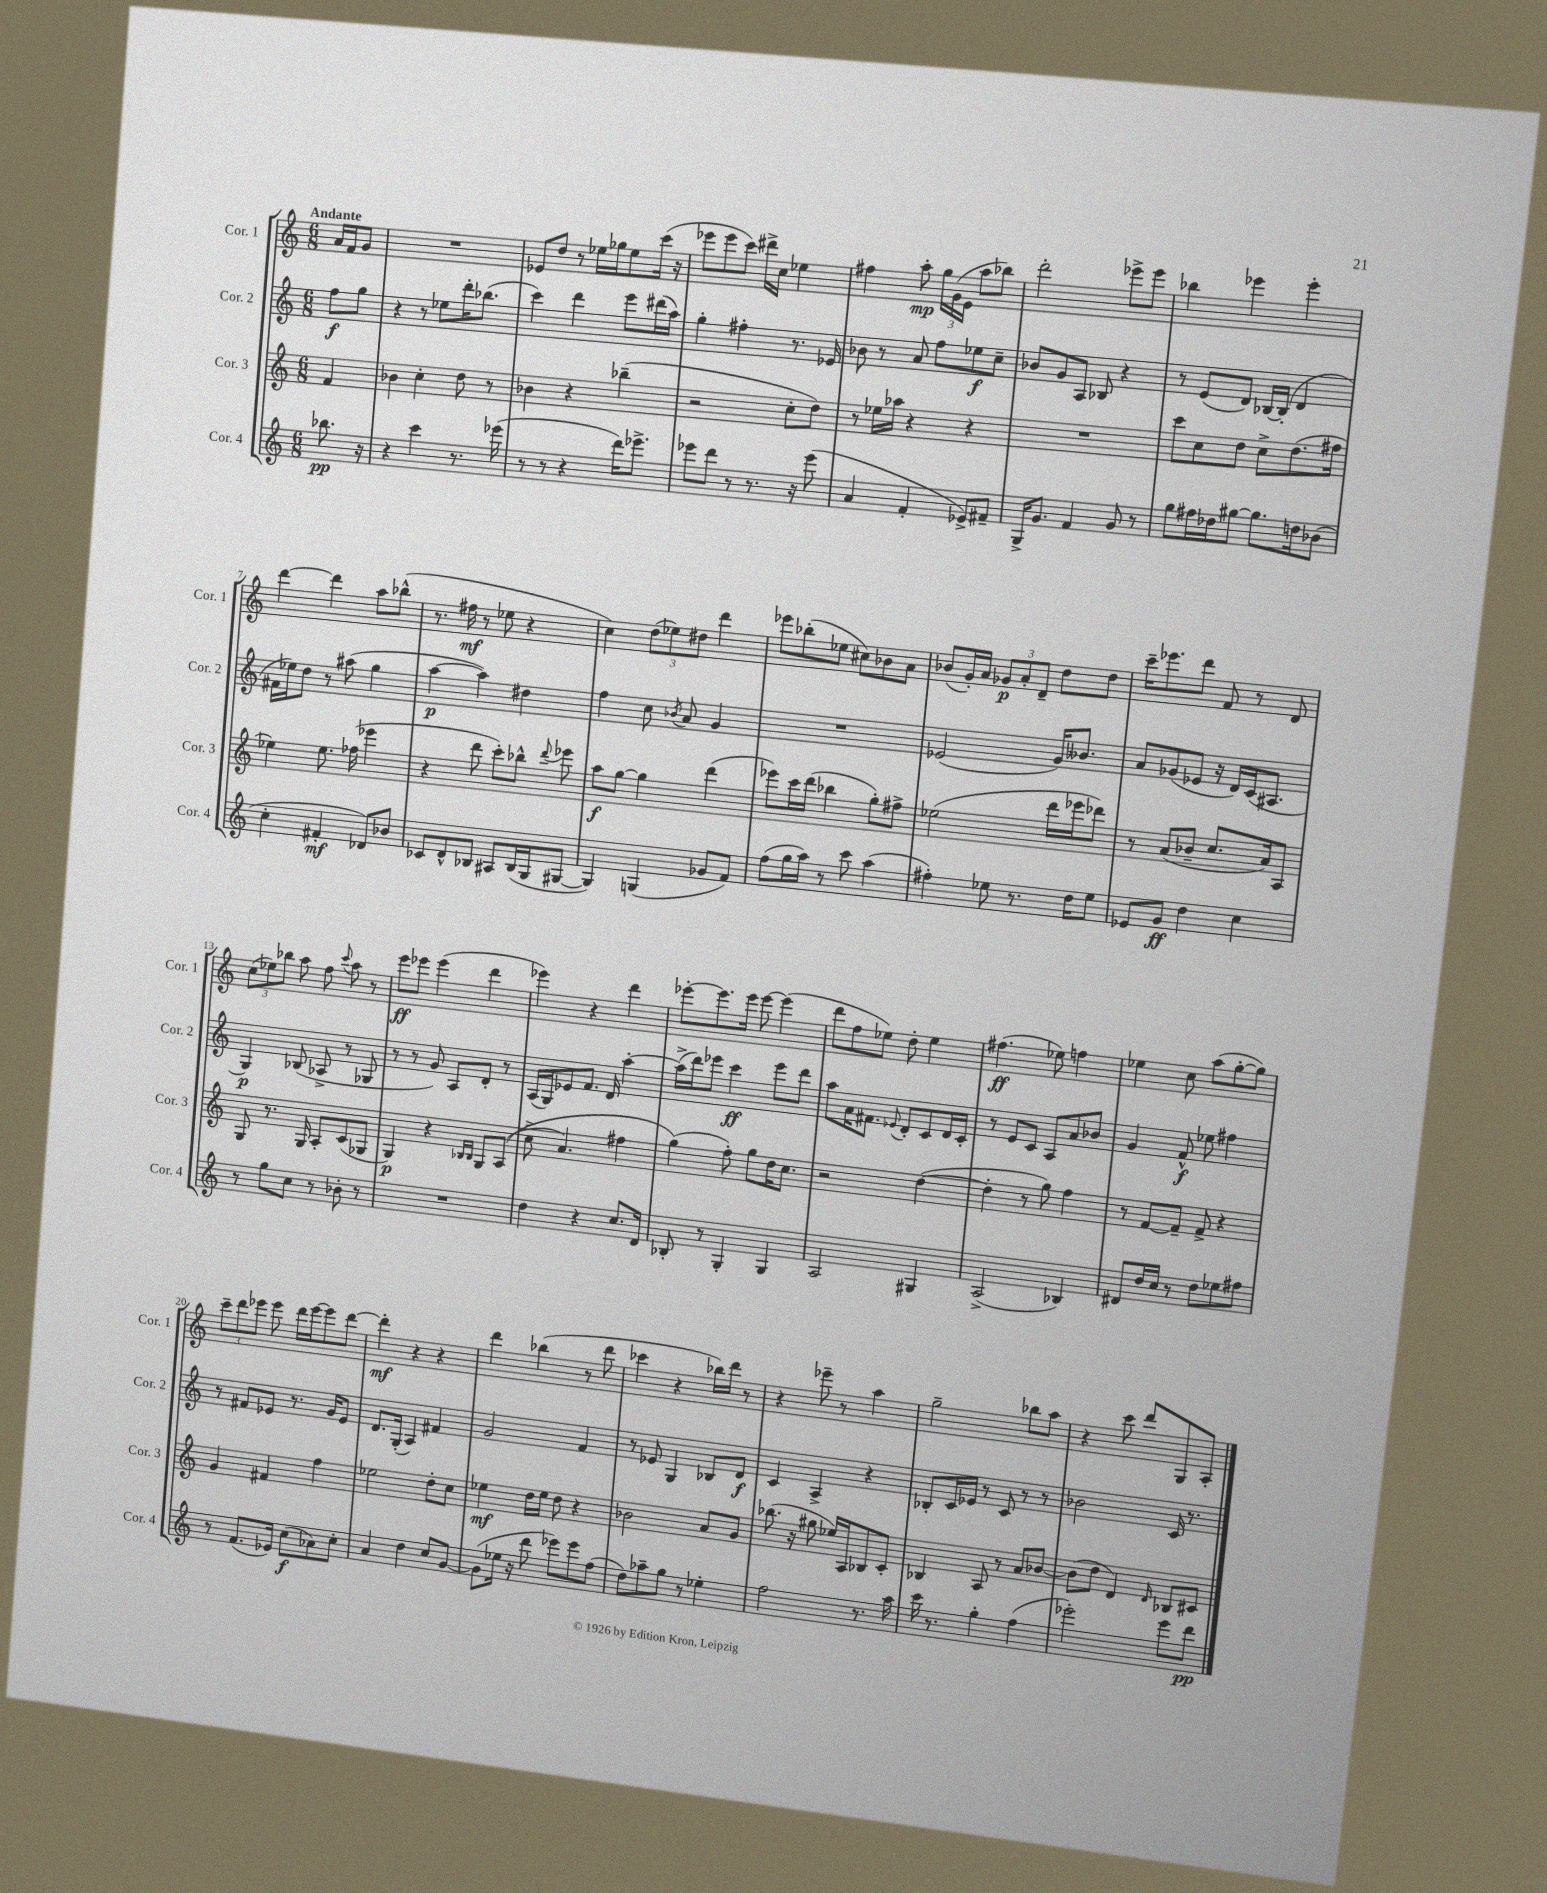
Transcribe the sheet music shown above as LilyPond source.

<<
\new StaffGroup <<
\new Staff = "s0" \with { instrumentName = "Cor. 1" shortInstrumentName = "Cor. 1" } {
    \clef treble \key c \major \numericTimeSignature \time 6/8 \partial 4 \tempo "Andante"
    \autoBeamOff a'16[ f'16 g'8] |
    R2. |
    ees'8[ d''8] r8 ees''16[ ges''16 ees''8 c'''16]( r16 |
    ees'''8[ ees'''8 c'''8]) dis'''16[-> c''16] ees''4 |
    fis''4 a''8-.\mp \tuplet 3/2 { g''16[ g'16( e'16] } a''8[ bes''8]) |
    d'''2-. ees'''8[-> ees'''8] |
    bes''4 ees'''4 ees'''4-. |
    d'''4~ d'''4 a''8[ bes''8]-^( |
    r8. fis''16\mf r8 ees''8 r4 |
    c''4) \tuplet 3/2 { d''8[( ees''8) dis''8] } d'''4 |
    ees'''8[ bes''8-.( ees''8] cis''8[) bes'8 a'8] |
    bes'8[( g'16-.) a'16] \tuplet 3/2 { ges'8[\p a'8-. d'8]-- } d''8[ d''8] |
    c'''16[-- ees'''8. d'''8] f'8 r8 d'8 |
    \tuplet 3/2 { c''8[( ees''8) bes''8] } a''8 f''8 \appoggiatura { c'''8 } a''8 r8 |
    e'''8[\ff ees'''8] ees'''4( d'''4 |
    ees'''4) r4 d'''4 |
    ees'''8[~-. ees'''8. ees'''16] ees'''8~ ees'''4( |
    d'''8[ f''8 ees''8]) d''8-. ees''4 |
    fis''4.\ff( ees''8) f''4 |
    ees''4 c''8 a''8[( g''8~-. g''8]) |
    \tuplet 3/2 { c'''8[-- d'''8 ees'''8] } ees'''8 d'''16[ ees'''16~ ees'''8 d'''8]~ |
    d'''4-.\mf r4 r4 |
    d'''4 bes''4( r8 d'''8 |
    ces'''4 r4 bes''16[) d'''16] r8 |
    r4 ees'''8-- r8 a''4 |
    g''2-- bes''8[ a''8] |
    r4 c'''8 d'''8[ g8 a8]-. \bar "|." |
}
\new Staff = "s1" \with { instrumentName = "Cor. 2" shortInstrumentName = "Cor. 2" } {
    \clef treble \key c \major \numericTimeSignature \time 6/8 \partial 4
    \autoBeamOff f''8[\f g''8] |
    r4 r8 ees''8[ d'''16-. bes''8.]( |
    c'''4) d'''4 e'''8[ dis'''16( a''16]) |
    g''4-. fis''4-. r8. ees'16 |
    bes'8 r8 a'8 f''8[ ees''8\f c''8]-- |
    bes'8[ g'8 a8] bes8 r4 |
    r8 e'8[( d'8]) bes16[~ bes16]-.( d'4 |
    fis'16[ ees''16) d''8] r8 ais''8( g''4 |
    a''4~\p a''4) dis''4 |
    f''4 c''8 \acciaccatura { bes'8 } a'8 g'4 |
    R2. |
    ees'2( g'16[) beses'8.] |
    a'8[ ges'8( ees'8] r16 d'16[) c'16( ais8.] |
    g4\p) bes8( aes8-> r8 ges8 |
    r8 r8 g'8) a8[ d'8]-. r8 |
    a16[( g16) ees'8 f'8.] d'16 a''4~-. |
    a''16[->( d'''16) ees'''8] c'''4\ff ees'''8[ d'''8] |
    a''8[ a'16 fis'8.] \appoggiatura { ees'8 } d'8[-. c'8 d'16 c'16]-. |
    r8 e'8[ c'8] a8[ a'8 bes'8] |
    g'4 f'8-^\f ees''8 fis''4 |
    r8 fis'8[ ees'8] r8. g'16[ ees'8] |
    d'8.[ g16]-.( a4) fis'4 |
    g'2 f'4 |
    r8 ees'8 g4 bes8[ d'8]\f |
    c'4 a4-> r4 |
    bes8[-. c'16 ees'16] r8 c'8 r8 r8 |
    bes'2 c'16 r8. \bar "|." |
}
\new Staff = "s2" \with { instrumentName = "Cor. 3" shortInstrumentName = "Cor. 3" } {
    \clef treble \key c \major \numericTimeSignature \time 6/8 \partial 4
    \autoBeamOff f'4 |
    bes'4 c''4-. d''8 r8 |
    bes'4 r4 bes''4--( |
    r2 c''8[-. d''8]) |
    r8 ees''16[ aes''16] r4 r4 |
    R2. |
    c'''8[ c''8 d''8] c''8[-> d''8.( fis''16] |
    ees''4) ees''8. fes''16( ees'''4 |
    r4 d'''8 c'''8[-.) bes''8]-^ \appoggiatura { d'''8 } ees'''8 |
    a''8[\f g''8]~ g''4 d'''4( |
    ees'''8[) c'''16 d'''16]( bes''4 g''8[-.) fis''8]-> |
    ees''2( d'''16[ ees'''16 des'''8]) |
    r8 a'8[( bes'8]-- c''8.[ a'16) a8] |
    g8 r8. g16 a8[-. c'8( ges8] |
    g4\p) r4 \grace { bes16[ bes16] } g8[ a8](\( |
    c''8-> a'4.) fis''4 |
    g''4(\) f''8-.) g''8[ d''16 c''8.] |
    r2 d''4~( |
    d''4-. r8 g''8) f''4 |
    r8 f'8[~ f'8]-- f'8-> r4 |
    g'4 fis'4 f''4 |
    ees''2 d''8[-. c''8] |
    ees''4\mf d''16[ ees''16] d''8 r4 |
    bes'2 a'8[ g'8] |
    bes''8.( r16 gis''8 ees''16[) a16 bes8 c'8]-. |
    bes4 a8 r8 a'8[ bes'8]~ |
    bes'8[( d''8] d'4) \grace { d'16 } bes8[ cis'8] \bar "|." |
}
\new Staff = "s3" \with { instrumentName = "Cor. 4" shortInstrumentName = "Cor. 4" } {
    \clef treble \key c \major \numericTimeSignature \time 6/8 \partial 4
    \autoBeamOff bes''8.\pp r16 |
    r4 c'''4 r8. ees'''16( |
    r8 r8 r4 d'''16[) ees'''8.]-> |
    ees'''8[ d'''8] r8 r8. r16 ees'''8( |
    a'4 f'4-. ees'8[->) fis'8]-- |
    g16[-> g'8.] f'4 g'8 r8 |
    g''8[ fis''16 des''16 gis''8]~ gis''8.[ d''16 bes'8]( |
    c''4-. fis'4-.\mf des'8[) bes'8] |
    ces'8[ d'8-^ bes8] ais8[ bes16( g16 gis8]~ |
    gis4) g4( ges'8[ f'8]) |
    f''8[( g''16 a''16]) r8 c'''8 a''4( |
    fis''4-.) ees''8 r8. d''16[ ees''8] |
    ees'8[ g'8]\ff d''4 c''4 |
    r8 g''8[ c''8] r8 bes'8-. r8 |
    R2. |
    d''4 r4 c''8.[ d'16] |
    bes8-. r8 g4-. g4 |
    a2 gis4 |
    a2->( bes4) |
    dis'8[ d''16 c''16] r8 d''8[ ees''8 fis''8] |
    r8 f'8.[( ees'16]) c''8[\f( aes'8) c''8]-. |
    a'4 d''4 c''8[ g'8]~ |
    g'8[( ees''16] r16 d'''8 ees'''8[) ees'''8 f''8]( |
    d''8[) aes''8-- g''8] r8 ees''4-. |
    f''2 r8. a''16 |
    c'''16 r8. g''4-. f''4( |
    ees'''2-.) ees'''8[ d'''8]\pp \bar "|." |
}
>>
>>
